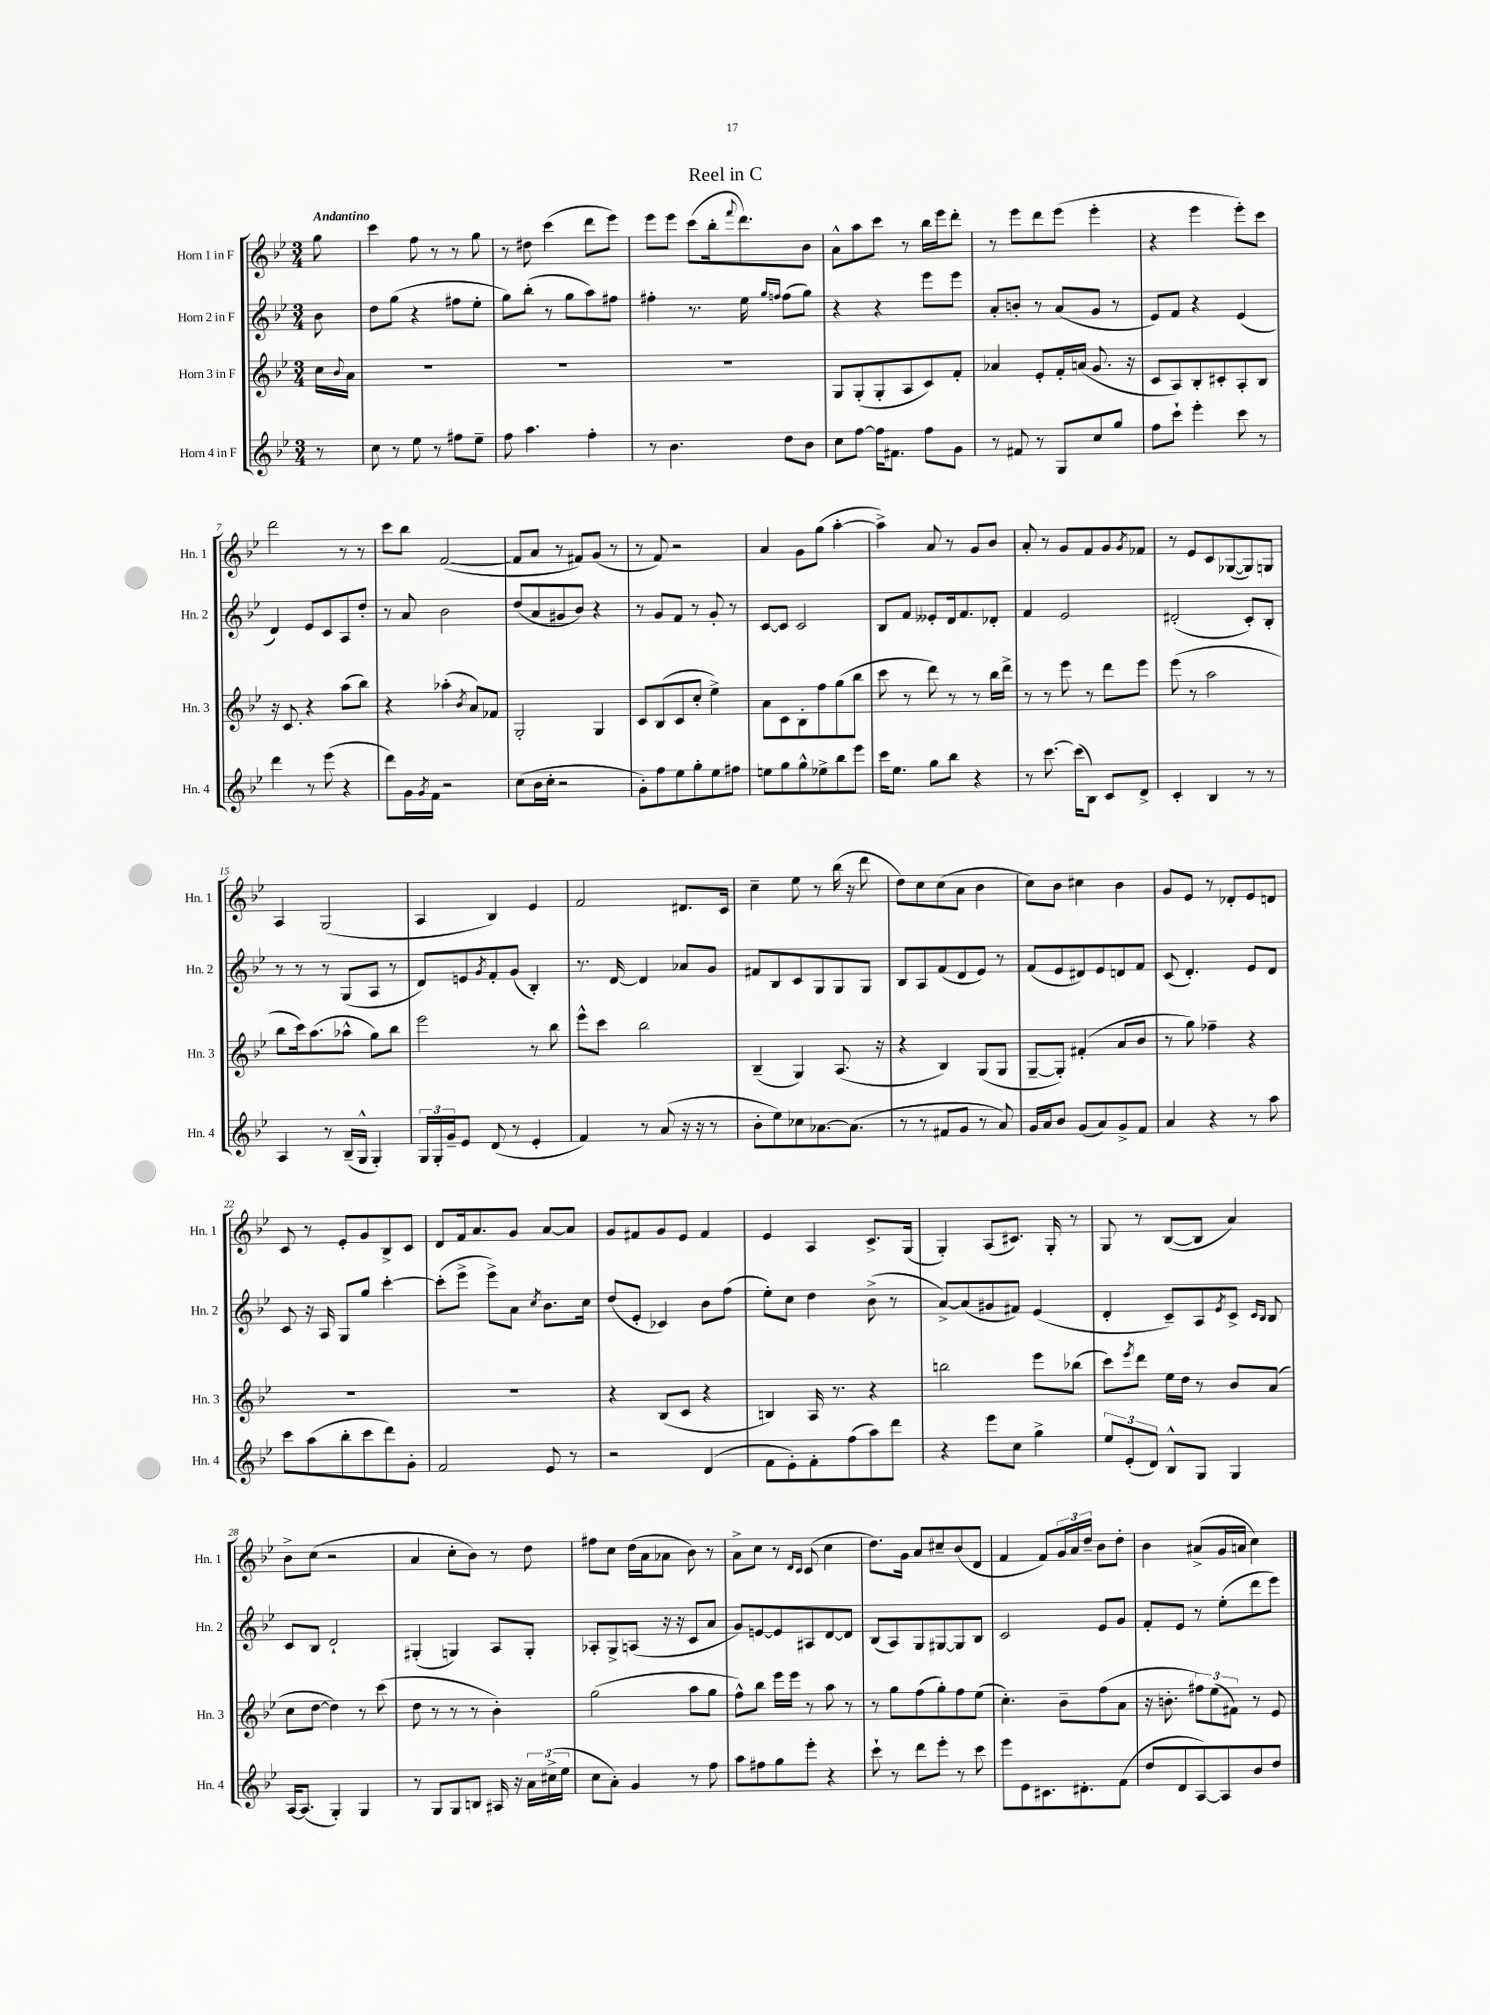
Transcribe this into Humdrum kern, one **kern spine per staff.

**kern	**kern	**kern	**kern
*part4	*part3	*part2	*part1
*staff4	*staff3	*staff2	*staff1
*I"Horn 4 in F	*I"Horn 3 in F	*I"Horn 2 in F	*I"Horn 1 in F
*I'Hn. 4	*I'Hn. 3	*I'Hn. 2	*I'Hn. 1
*clefG2	*clefG2	*clefG2	*clefG2
*k[b-e-]	*k[b-e-]	*k[b-e-]	*k[b-e-]
*M3/4	*M3/4	*M3/4	*M3/4
=	=	=	=
!	!	!	!LO:TX:a:B:t=Andantino
8r	16cc\LL	8b-\	8gg\
.	8qqb-/	.	.
.	16a\JJ	.	.
=1	=1	=1	=1
8cc\	2.r	8dd\L	4ccc\
8r	.	(8gg\J	.
8ee-\	.	4r	8ff\
8r	.	.	8r
8ff#X\L	.	8ff#X\L	8r
8ee-~\J	.	8ee-'\J	8gg\
=2	=2	=2	=2
8ff\	2.r	8gg\L)	8r
4.aa\	.	(8bb-'\J	8dd#X\
.	.	8r	(4ccc\
.	.	8gg\L	.
4ff'\	.	8aa\)	8ddd\L
.	.	8ff#X\J	8eee-\J)
=3	=3	=3	=3
8r	2.r	4ff#X'\	8eee-\L
4.b-\	.	.	8eee-\J
.	.	8.r	(8ccc\L
.	.	.	16bb-'\k
.	.	.	8qqfff/
.	.	16ee-\	8.ddd\)
.	.	16qqgg/LL	.
.	.	16qqffn/JJ	.
8dd\L	.	(8ff\L	.
8b-\J	.	8gg\J)	8b-\J
=4	=4	=4	=4
8cc\L	8G/L	4r	8a^^\L
[8ff\J	(8G'/	.	8aa\
16ff\KL]	8G'/	4r	8ccc\J
8.f#X\J	.	.	.
.	8A/	.	8r
8ff\L	8c/)	8eee-\L	16bb-\LL
.	.	.	16eee-\J
8g\J	8f'/J	8eee-\J	8ddd'\J
=5	=5	=5	=5
8r	4a-X/	8a'/L	8r
8f#X/	.	8bn'/J	8eee-\L
8r	8e-'/L	8r	8ddd\
8G/L	16f'/L	(8a/L	(8eee-\J
.	(16an/JJ	.	.
8cc/	8.g/	8g/J	4eee-'\
8gg/J	.	8r	.
.	16r	.	.
=6	=6	=6	=6
8ff\L	8c/L	8e-/L)	4r
8ccc`\J	8A/)	8f/J	.
4eee-'\	8B-'/	4r	4eee-\
.	8c#X'/	.	.
8ccc\	8A'/	(4e-/	8eee-'\L)
8r	8B-/J	.	8ccc\J
!!LO:LB:g=z
=7	=7	=7	=7
4ddd\	16r	4d/)	2ddd\
.	8.c/	.	.
8r	4r	8e-/L	.
(8eee-\	.	8c/	.
4r	(8aa\L	8A/	8r
.	8bb-\J)	8dd'/J	8r
=8	=8	=8	=8
8ddd\L)	4r	8r	8ccc\L
16g\L	.	8a/	8bb-\J
8qg/	.	.	.
16f\JJ	.	.	.
2r	(4aa-X'\	2b-\	([2f/
.	8qb-/	.	.
.	8a/L)	.	.
.	8f-X/J	.	.
=9	=9	=9	=9
(8cc\L	2G'/	(8dd/L	8f/L]
16b-\L	.	8a/	8a/J
16cc'\JJ	.	.	.
2r	.	8g#X/	8r
.	.	8b-/J)	8f#X/L)
.	4G/	4r	(8g/J
.	.	.	8r
=10	=10	=10	=10
8g'\L)	8c/L	8r	8r
8ff\	(8B-/	8g/L	8f/)
8ee-\	8c/	8f/J	2r
8gg'\	8cc'/J	8r	.
8ee-\	4ee-^\)	8g'/	.
8ff#X\J	.	8r	.
=11	=11	=11	=11
8een\L	8a\L	[8c/L	4a/
8gg\	8c\	8c/J]	.
8gg^^\	8B-'\	2c/	8g\L
8ee-X^\	8ff\	.	(8gg\J
8bb-\	(8gg\	.	[4aa'\
8eee-\J	8bb-\J	.	.
=12	=12	=12	=12
16ccc\KL	8ccc\	8B-/L	4aa^\])
8.ee-\J	.	.	.
.	8r	8f/J	.
8gg\L	8ddd\)	8e--X'/L	8a/
8bb-\J	8r	16d/k	8r
.	.	8.f/	.
4r	8r	.	8g/L
.	16bb-\LL	8d-X'/J	8b-/J
.	16ddd^\JJ	.	.
=13	=13	=13	=13
8r	8r	4f/	8a'/
[8.ccc\	8r	.	8r
.	8eee-\	2e-/	8g/L
(16ccc\KL]	.	.	.
8B-\J)	8r	.	8f/
8c/L	8ddd\L	.	8g/
.	.	.	8qg/
8d^/J	8eee-\J	.	8f-X/J
=14	=14	=14	=14
4c'/	(8eee-\	(2d#X'/	8r
.	8r	.	8e-/L
4B-/	2aa\	.	8c/
.	.	.	([8G-X/
8r	.	8c'/L)	8G-/])
8r	.	8B-'/J	8Gn/J
!!LO:LB:g=z
=15	=15	=15	=15
4A/	8bb-\L	8r	4A/
.	16ccc\k)	8r	.
.	(8.aa\	.	.
8r	.	8r	(2G/
(16B-~/LL	8aa-X^^\J	(8G/L	.
16G^^/JJ	.	.	.
4G'/)	8gg\L)	8A/J	.
.	8bb-\J	8r	.
=16	=16	=16	=16
24G/LL	2eee-\	8d/L)	4A/
24G'/	.	.	.
24g~/J	.	.	.
8e-/J	.	8en/	.
.	.	8qg/	.
(8d/	.	8f'/	4B-/)
8r	.	(8g/J	.
4e-'/	8r	4B-'/)	4e-/
.	8bb-\	.	.
=17	=17	=17	=17
4f/)	8eee-^^\L	8.r	2f/
.	8ccc\J	.	.
.	.	[16d/	.
8r	2bb-\	4d/]	.
(8a/	.	.	.
16r	.	8a-X/L	8.d#X/L
16r	.	.	.
8r	.	8g/J	.
.	.	.	16c/Jk
=18	=18	=18	=18
8b-'\L	(4B-~/	8f#X/L	4cc~\
8ee-\)	.	8B-/	.
8cc-X\	4G/)	8c/	8ee-\
[8.a-X\	.	8G/	8r
.	(8.A/	8G/	(16bb-\
(8.a-\J]	.	.	16r
.	.	8G/J	8ddd\
.	16r	.	.
=19	=19	=19	=19
8r	4r	8B-/L	8dd\L)
8r	.	8A/	8cc\
8f#X/L	4B-/)	(8f/	(8cc\
8g/J	.	8d/	8a\J
8r	(8G/L	8e-/J)	4b-\
8a/)	8G/J	8r	.
=20	=20	=20	=20
16g/LL	[8G~/L	(8f/L	8cc\L)
16a/J	.	.	.
8b-/J	8G'/J])	8e-/	8b-\J
(8g/L	(4f#X'/	8d#X/)	4cc#X\
8a/)	.	8e-/	.
8g^/	8a/L	8dn/	4b-\
8f/J	8b-/J	8f/J	.
=21	=21	=21	=21
4a/	8r	(8c/	8g/L
.	8gg\)	4.d'/)	8e-/J
4r	4ff-X~\	.	8r
.	.	.	8d-X'/L
8r	4r	8e-/L	8e-/
8aa\	.	8d/J	8dn/J
!!LO:LB:g=z
=22	=22	=22	=22
8ccc\L	2.r	8c/	8c/
(8aa\	.	16r	8r
.	.	16A/	.
8bb-'\	.	8G/L	8e-'/L
8ccc\	.	8gg/J	8g/
8ddd\)	.	[4ccc'\	8B-^/
8g'\J	.	.	8c/J
=23	=23	=23	=23
2f/	2.r	(8ccc'\L]	8d/L
.	.	8eee-^\J	16f/k
.	.	.	8.a/
.	.	8eee-^\L)	.
.	.	8a\J	8g/J
.	.	8qcc/	.
8e-/	.	8.b-\L	[8a/L
8r	.	.	8a/J]
.	.	16cc\Jk	.
=24	=24	=24	=24
2r	4r	(8dd/L	8g/L
.	.	8e-'/J	8f#X/
.	(8B-/L	4c-X/)	8g/
.	8c/J	.	8e-/J
(4d/	4r	8b-\L	4f#/
.	.	(8ff\J	.
=25	=25	=25	=25
8f\L	4Bn/)	8ee-'\L)	4e-/
8e-'\)	.	8cc\J	.
8f'\	16A/	4dd\	4A/
.	8.r	.	.
(8ff\	.	.	.
8aa\)	4r	(8b-^\	8.c^/L
8ddd\J	.	8r	.
.	.	.	(16G/Jk
=26	=26	=26	=26
4r	2bbn\	[8a^/L)	4G'/)
.	.	(8a/]	.
8eee-\L	.	8g#X/	(8A/L
8cc\J	.	8f#X/J)	8.c#X/J)
4gg^\	8eee-\L	(4e-/	.
.	.	.	16G'/
.	(8bb-X\J	.	8r
=27	=27	=27	=27
12ee-/L	8ccc\L)	4d'/	8G/
(12e-'/	.	.	.
.	8qeee-/	.	.
.	8ddd\J	.	8r
12d/J)	.	.	.
8B-^^/L	16ee-\LL	8c~/L)	([8B-/L
.	16dd\JJ	.	.
8G/J	8r	8A/	8B-/J]
.	.	8qe-/	.
4G/	8b-/L	8c^/J	4a/)
.	.	16qqc/LL	.
.	.	16qqB-/JJ	.
.	(8a/J	8B-/	.
!!LO:LB:g=z
=28	=28	=28	=28
[16A/KL	8cc\L	8c/L	8b-^\L
(8.A/J]	.	.	.
.	[8dd\J	8B-/J	(8cc\J
4G'/)	4dd\])	2d`/	2r
4G/	8r	.	.
.	(8ccc\	.	.
=29	=29	=29	=29
8r	8dd\	(4G#X'/	4a/
8G/L	8r	.	.
8G/	8r	4Gn/)	8cc'\L
8Bn/J	8r	.	8b-\J)
16A#X/	4b-'\)	8A/L	8r
16r	.	.	.
24a\LL	.	8G'/J	8dd\
(24cc#X^\	.	.	.
24ee-\JJ	.	.	.
=30	=30	=30	=30
8cc\L	(2gg\	8A-X'/L	8ff#X\L
8a'\J)	.	8G^/	8cc\J
4g/	.	(8An/J	(16dd\LL
.	.	.	16a\J
.	.	16r	8a-X\J
.	.	16r	.
8r	8aa\L	8c/L	8b-\)
8ff\	8gg\J	8a/J	8r
=31	=31	=31	=31
8aa\L	8ff^^\L)	8g/L)	8a^\L
8ff#X\	8bb-\J	[8en/	8cc\J
8gg\	16eee-\LL	8e/]	8r
.	16eee-\JJ	.	.
.	.	.	16qqd/LL
.	.	.	16qqc/JJ
8eee-'\J	8r	8A#X/	(8c/
4r	8aa\	[8d/	4cc\
.	8r	8d/J]	.
=32	=32	=32	=32
8ccc`\	8r	(8B-/L	8.dd\L)
8r	8gg\L	8A/)	.
.	.	.	16g\Jk
8ddd\L	(8ff\	8G/	8a/L
8eee-'\J	8gg'\)	[8G#X/	8cc#X~/
8r	8ff\	8G#/]	(8b-/
8ccc\	(8ee-\J	8B-/J	8d/J
=33	=33	=33	=33
8eee-\L	4.cc'\)	2c/	4f/
8e-\	.	.	.
8.c#X\	.	.	8f/L)
.	8b-~\L	.	24g/L
.	.	.	24a/
8.d#X'\	.	.	.
.	.	.	24dd~/JJ
.	(8ff\	8e-/L	8b-\L
(8f\J	8a\J	8g/J	8dd'\J
=34	=34	=34	=34
8dd/L	16r	8f'/L	4b-\
.	8.bn'\	.	.
8d/	.	8e-/J	.
[8A/)	12ff#X\L)	8r	(8a#X^/L
.	(12ee-\	.	.
8A/]	.	(8ee-'\L	16g/L
.	12f#X\J)	.	.
.	.	.	16an/JJ
8b-/	8r	8ddd\	4cc\)
8dd/J	8e-/	8eee-\J)	.
==	==	==	==
*-	*-	*-	*-
